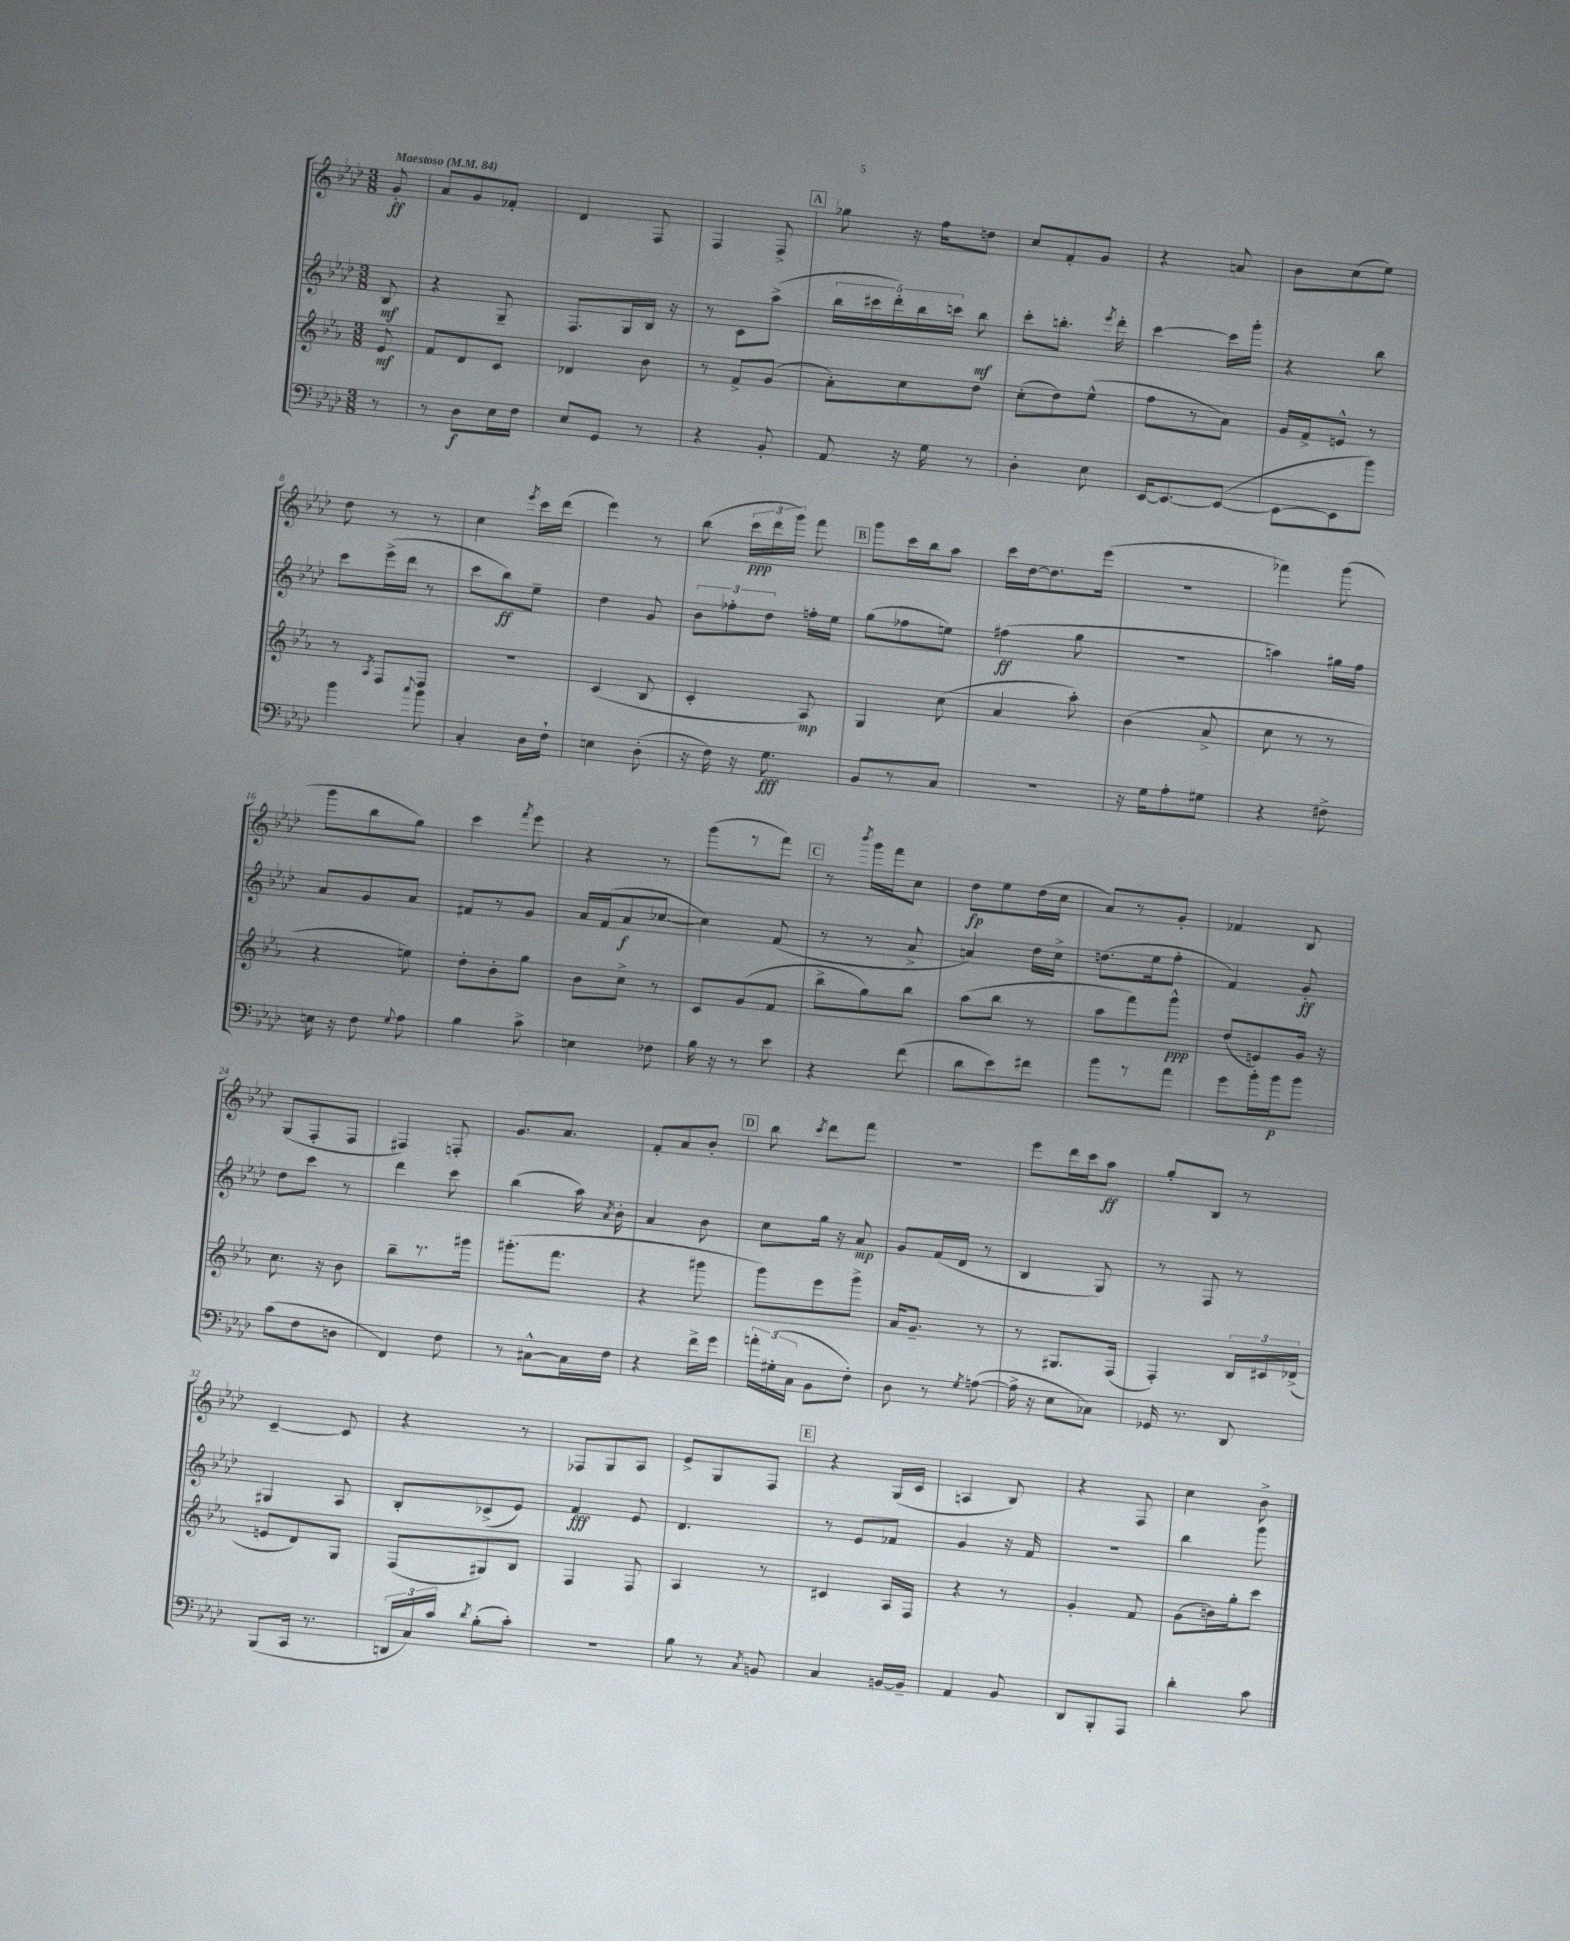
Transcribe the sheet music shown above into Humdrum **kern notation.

**kern	**kern	**kern	**kern
*staff4	*staff3	*staff2	*staff1
*clefF4	*clefG2	*clefG2	*clefG2
*k[b-e-a-d-]	*k[b-e-a-]	*k[b-e-a-d-]	*k[b-e-a-d-]
*M3/8	*M3/8	*M3/8	*M3/8
*MM84	*MM84	*MM84	*MM84
8r	8e-	8B-	8g'
=	=	=	=
8r	8f	4r	8a-
8D-	8d	.	8g
16E-	8c	8G~	8f-'
16F	.	.	.
=	=	=	=
8E-	4d-	8.F	4d-
8GG	.	.	.
.	.	16G	.
8r	8b-	16B-	8F
.	.	16r	.
=	=	=	=
4r	8r	8r	4F
.	8f^	8c	.
8BB-'	(8g	(8aa-^	8F^
=	=	=	=
8AA-	8a-')	20bb-	8gg-
.	.	20ccc#	.
.	.	20ddd-')	.
16r	8cc	.	16r
.	.	20bb-	.
16G	.	.	16ff
.	.	20ccc	.
8r	8dd	8bb-	8dd
=	=	=	=
4D-'	(8cc'	8ccc'	8cc
.	8dd)	8.bb'	8f'
8E-	(8ee-^^	.	8g
.	.	8qeee-	.
.	.	16ddd-'	.
=	=	=	=
[16EE-	8ff	[4ccc	4r
8.EE-_	.	.	.
.	8r	.	.
(8EE-_	8a-)	16ccc]	8a
.	.	16ggg'	.
=	=	=	=
8EE-_	16g	4r	8b-
.	16f^	.	.
8EE-]	8e^^	.	(8cc
8b-)	8r	8bb-	8ee-)
=	=	=	=
4b-	8r	8ccc	8dd-
.	8qA-	.	.
.	8F	(16eee-^	8r
.	.	16ddd-	.
8qqcc	.	.	.
8b-	8F	8r	8r
=	=	=	=
4C'	4.r	8ccc	4cc
.	.	8bb-)	.
.	.	.	8qeee-
16D-	.	8ee-~	16ccc
16F`	.	.	(16ddd-
=	=	=	=
4E	(4c	4dd-	4eee-)
(8D-'	8B-	8g	8r
=	=	=	=
16r	4c'	12b-	(8bb-
16F)	.	.	.
.	.	12ff-'	.
16r	.	.	24ccc
.	.	12dd-	24ddd-
8.G	.	.	.
.	.	.	24ggg)
.	8A-)	16ff'	8fff
.	.	16ee-	.
=	=	=	=
8BB-	4G	(8gg	8ggg
8r	.	8ff-	16ccc
.	.	.	16bb-
8C	(8cc	8ee)	8aa-
=	=	=	=
4.r	4a-	(4ff#	16ccc
.	.	.	[16dd-
.	.	.	8.dd-]
.	8aa-')	8gg	.
.	.	.	(16eee-
=	=	=	=
16r	(4b-	4.r	4.r
16G	.	.	.
8A-'	.	.	.
8G#	8a-^	.	.
=	=	=	=
4r	8cc	4aa)	4fff-)
.	8r	.	.
8F#^	8r	16gg#	(8ggg
.	.	16ff	.
=	=	=	=
16E	4r	8a-	8ggg
16r	.	.	.
8F	.	8g	8bb-
8qqG	.	.	.
8A-	8ee)	8a-	8gg)
=	=	=	=
4B-	8dd'	8f#	4ccc
.	8b-'	8r	.
.	.	.	8qfff
8c^	8gg	8g	8eee-
=	=	=	=
4E	8b-	16a-	4r
.	.	(16f	.
.	8cc^	8a-	.
8F-	8r	[8cc-	8r
=	=	=	=
16B-	8c	4cc-])	(8ggg
16r	.	.	.
8r	(8g	.	8r
8e-	8f	(8f	8fff)
=	=	=	=
4r	8bb-^	8r	8r
.	.	.	8qbbb-
.	8gg)	8r	16ggg
.	.	.	16fff
(8f	8bb-	8a-^	8cc
=	=	=	=
8d-	(8aa-	4a)	8dd-
8e-)	8bb-	.	8ee-
8f#	8r	16dd-	(16dd-
.	.	16cc^	16cc
=	=	=	=
8b-	8aa-	(8.dd	8a-)
8r	8fff)	.	8r
.	.	16ee-	.
8a-	8ggg^^	8ff'	8g'
=	=	=	=
8g	(8dd	4f)	4f-
16b-'	8e)	.	.
16b-	.	.	.
8b-	16g	8g'	8B-
.	16r	.	.
=	=	=	=
(8c	8.cc	8dd-	(8G
8F	.	8ccc	8F'
.	16r	.	.
8D	8b-	8r	8F
=	=	=	=
4FF)	8bb-~	4ddd-	4F#)
.	8.r	.	.
8F	.	8ccc	8F'
.	16ggg#	.	.
=	=	=	=
8r	(8.ggg#'	(4bb-	8.g
[8C#^^	.	.	.
.	8.fff	.	8.a-
16C#]	.	16aa-)	.
.	.	8qa-	.
16F	.	16b-'	.
=	=	=	=
4r	4r	4a-	8f'
.	.	.	8a-
16f^	8ggg#	8b-	8b-'
16g	.	.	.
=	=	=	=
24a'	8ggg)	8cc	8bb-
(24G#'	.	.	.
24C	.	.	.
.	.	.	8qccc
8BB-	8eee-	16gg	8ddd-
.	.	16r	.
8F')	8ggg^	8a-	8fff
=	=	=	=
8D-	16a-	8g	4.r
.	8.g~	.	.
8r	.	(16f	.
.	.	16d-	.
8qG	.	.	.
([8A	8r	8r	.
=	=	=	=
16A^]	8r	4B-	8eee-
16r	.	.	.
8E-	8.G#	.	16ddd-
.	.	.	16ccc
8C-)	.	8G)	8aa-
.	(16F	.	.
=	=	=	=
16GG-	4F')	8r	8gg'
8.r	.	.	.
.	.	8F	8B-
8DD-	24B-	8r	8r
.	24c#	.	.
.	(24d-^	.	.
=	=	=	=
(8BBB-	8e	4G#	[4c~
16CC	8d)	.	.
8.r	.	.	.
.	8G	8A-	8c]
=	=	=	=
24DD	(8F	8B-'	4r
24C)	.	.	.
24c	.	.	.
8qd-	.	.	.
(8B-'	8G#)	(8c-^	.
8c')	8B-	8e-)	8r
=	=	=	=
4.r	4F	4f	8F-
.	.	.	8G
.	8F	8e-	8A-
=	=	=	=
8B-	4A-	4.d-	8e-^
8r	.	.	8G
8qC	.	.	.
8BB	8r	.	8F
=	=	=	=
4C	4c#	8r	4r
.	.	8e-	.
[16BB	16A-	8f-	(16G
16BB~]	16F	.	16c
=	=	=	=
4AA-	4r	4g	4A
8BB-	8r	16r	8B-)
.	.	16f	.
=	=	=	=
8DD-	4g'	4.r	4r
8BBB-'	.	.	.
8AAA-	8f	.	8F
=	=	=	=
4d-'	(8g	4bb-	4cc
.	16b)	.	.
.	16gg'	.	.
8c	8ccc	8ggg	8b-^
==	==	==	==
*-	*-	*-	*-
